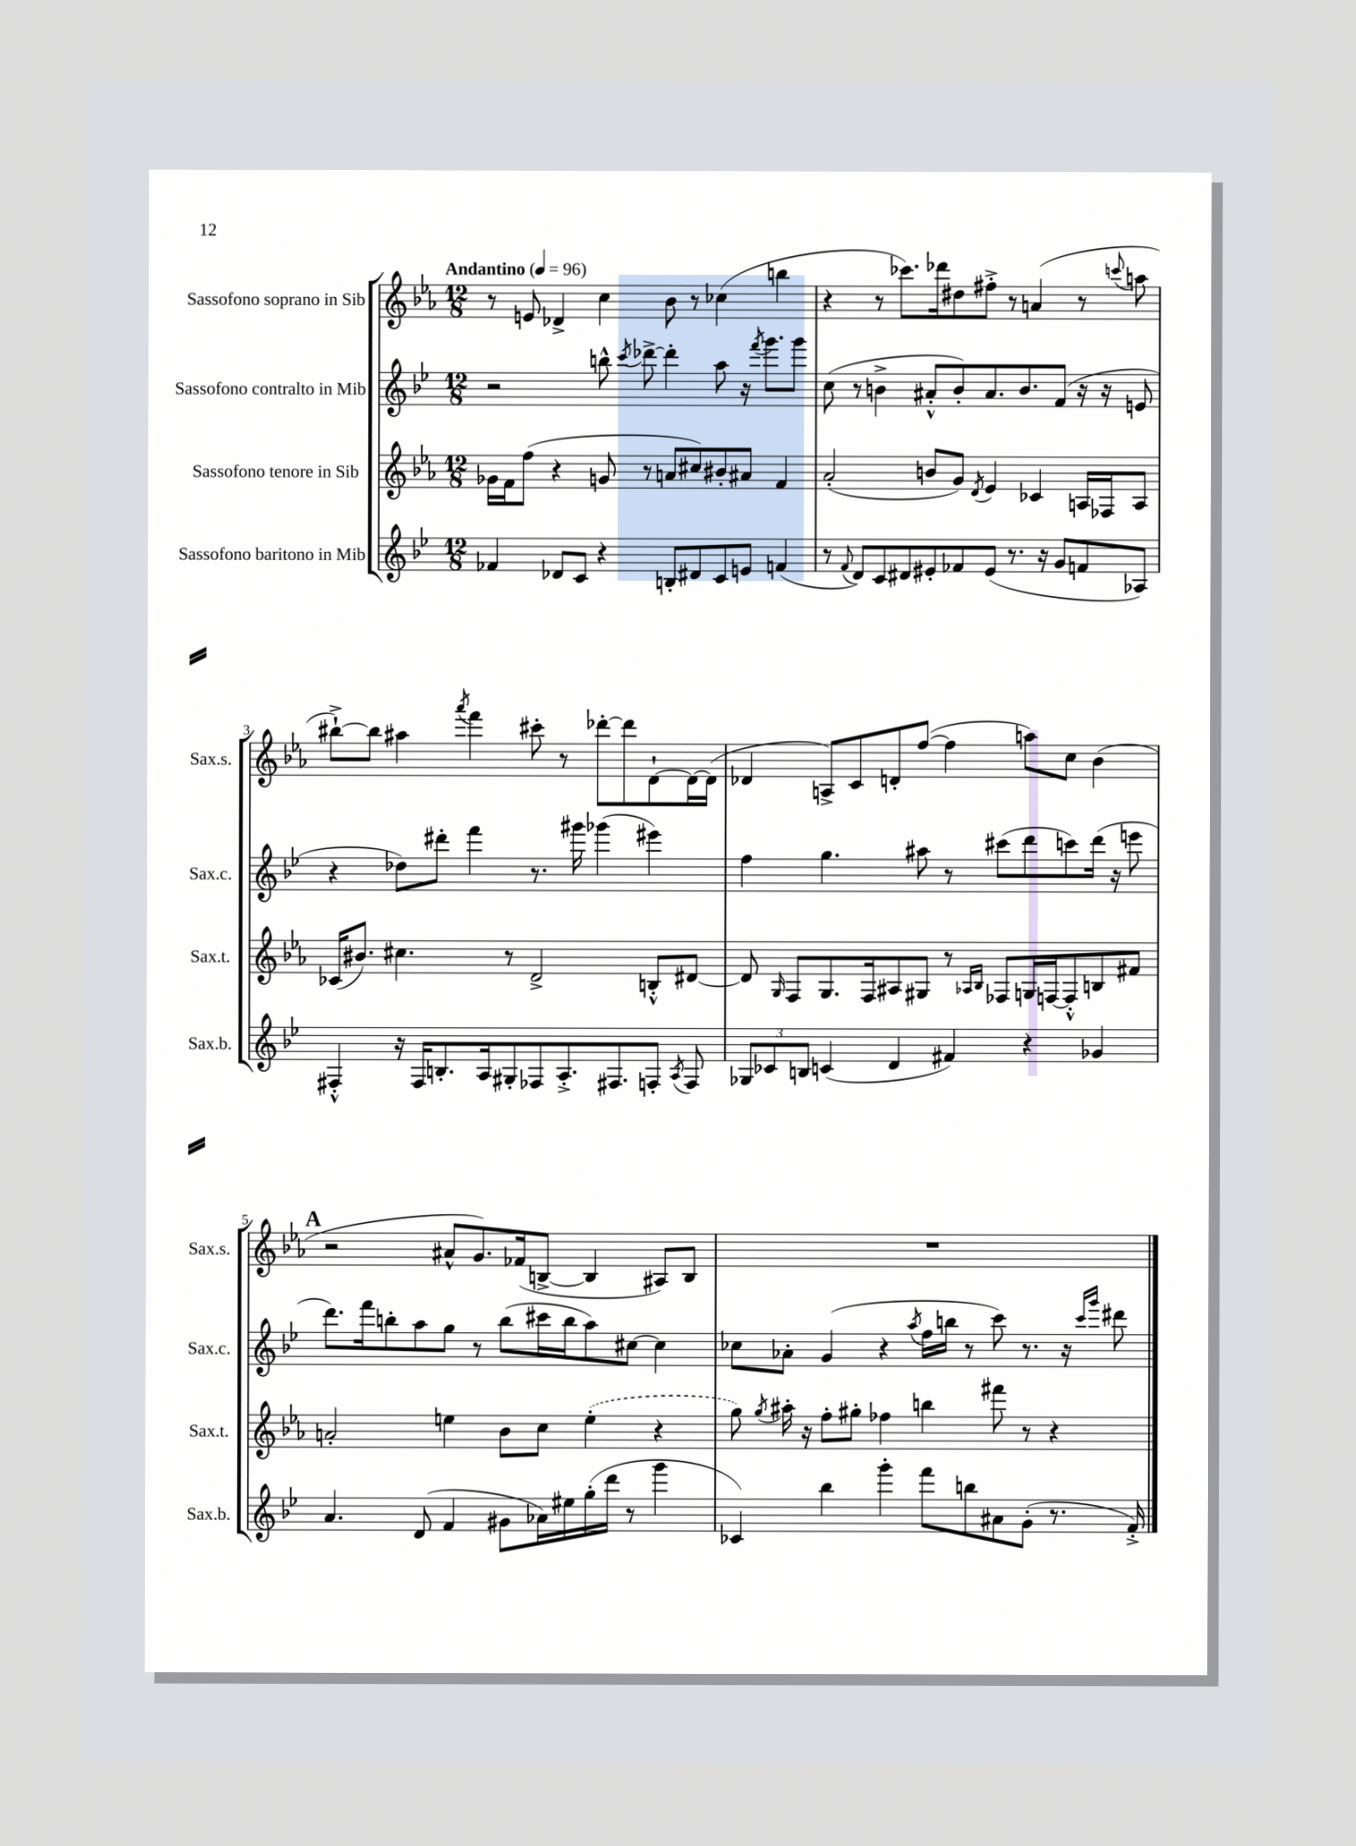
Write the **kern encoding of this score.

**kern	**kern	**kern	**kern
*staff4	*staff3	*staff2	*staff1
*clefG2	*clefG2	*clefG2	*clefG2
*k[b-e-]	*k[b-e-a-]	*k[b-e-]	*k[b-e-a-]
*M12/8	*M12/8	*M12/8	*M12/8
*MM96	*MM96	*MM96	*MM96
4f-	16g-	2r	8r
.	16f	.	.
.	(8ff	.	8e
8d-	4r	.	4d-^
8c	.	.	.
4r	8g	8bb^^	4cc
.	.	8qccc	.
.	8r	[8ddd-^	.
8B'	8a	4ddd-']	8b-
8d#	8cc#)	.	8r
8c	8b#'	8aa	(4cc-
8e	8a#	16r	.
.	.	8qfff	.
.	.	8.ggg	.
(4f	4f	.	4bb
.	.	8ggg	.
=	=	=	=
8r	(2a-'	(8cc	4r
8qqf	.	.	.
8d)	.	8r	.
8c	.	4b^	8r
8d#	.	.	8.ccc-)
8e#'	8b	8a#'^^	.
.	.	.	16ddd-
8f-	8g)	8b')	8dd#
.	8qd	.	.
(8e#	4e-	8.a#	8ff#'^
8.r	.	.	8r
.	.	8.b	.
.	4c-	.	(4a
16r	.	.	.
8g	.	(8f	.
8f	16A	16r	8r
.	16F-	16r	.
.	.	.	8qqccc
8A-)	8A	8e	8aa
=	=	=	=
4F#'^^	(16c-	4r	[8bb#`^)
.	8.b#)	.	.
.	.	.	8bb#]
16r	4.cc#	8dd-)	4aa#
16F#	.	.	.
8.B'	.	8ddd#'	.
.	.	.	8qaaa-
.	.	4fff	4fff
16A	.	.	.
8G#'	8r	.	.
8F-	2d^	8.r	8ccc#'
8.A'^	.	.	8r
.	.	16ggg#	.
.	.	(4ggg-	[8ddd-'
8.F#	.	.	.
.	.	.	8ddd-]
8F'	8B'^^	4eee#)	[8d`
8qA	.	.	.
8F	[8d#	.	16d_
.	.	.	(16d]
=	=	=	=
12G-	8d#]	4ff	4d-
12c-	.	.	.
.	16qqG	.	.
.	8F	.	.
12B	.	.	.
(4c	8.G	4.gg	8A^)
.	.	.	8c
.	16F	.	.
4d	8A#	.	8d'
.	8G#	8aa#	([8ff
4f#)	8r	8r	4ff]
.	16qqA-	.	.
.	16qqB-	.	.
.	8F-	(8ccc#	.
4r	16G	8ddd	8aa)
.	[16F	.	.
.	8F'^^]	8ccc)	8cc
4g-	8B	(16ddd	(4b-
.	.	16r	.
.	8f#	8eee	.
=	=	=	=
4.a	2a'	8.ddd)	2r
.	.	16fff	.
.	.	8bb'	.
(8d	.	8aa	.
4f	4ee	8gg	8a#^^
.	.	8r	8.g)
8g#	8b-	(8bb	.
.	.	.	(16f-
16a-)	8cc	16ccc#	[8B^
16ee#	.	16bb	.
(16gg'	(4ee'	8aa)	4B]
16ddd	.	.	.
8r	.	[8cc#	.
4ggg	4r	4cc#]	8A#)
.	.	.	8B
=	=	=	=
4c-)	8gg)	8cc-	1.r
.	8qgg	.	.
.	16aa#'	8a-'	.
.	16r	.	.
4bb-	8ff'	(4g	.
.	8gg#'	.	.
4ggg'	4ff-	4r	.
.	.	8qaa	.
8fff	4bb	16ff	.
.	.	16bb	.
8bb	.	8r	.
8a#	8fff#	8ccc)	.
(8g'	8r	8.r	.
8.r	4r	.	.
.	.	16r	.
.	.	16qqccc	.
.	.	16qqggg	.
.	.	8ddd#	.
16f'^)	.	.	.
==	==	==	==
*-	*-	*-	*-
